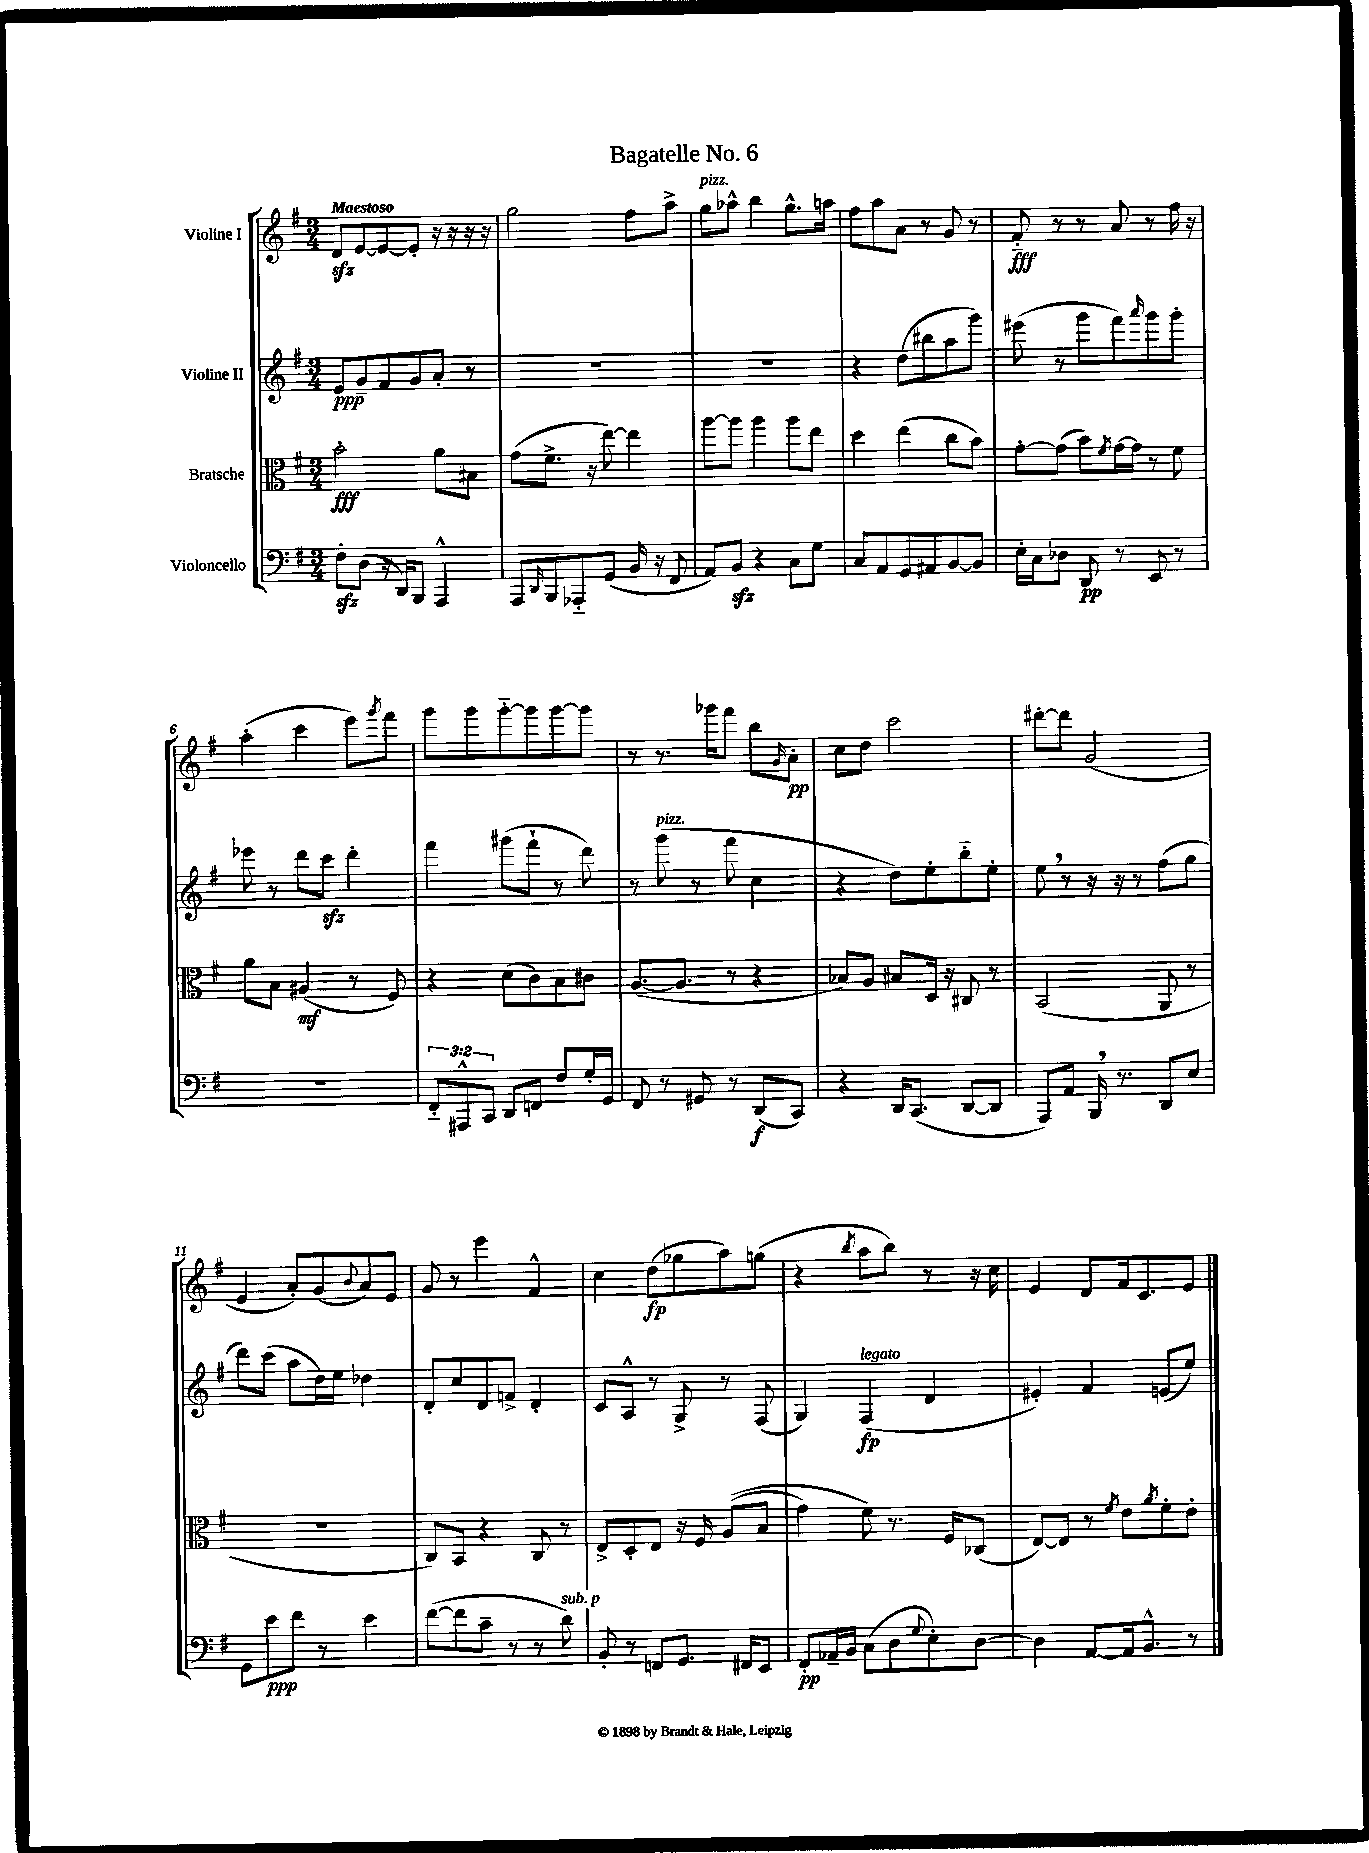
\header { title = "Bagatelle No. 6" }
<<
\new StaffGroup <<
\new Staff = "s0" \with { instrumentName = "Violine I" } {
    \clef treble \key g \major \numericTimeSignature \time 3/4 \tempo "Maestoso"
    d'8\sfz e'8~ e'8~ e'8-. r16 r16 r16 r16 |
    g''2 fis''8 a''8-> |
    g''8^\markup { \italic "pizz." } aes''8-^ b''4 g''8.-^ a''16 |
    fis''8 a''8 a'8 r8 g'8 r8 |
    fis'8-_\fff r8 r8 a'8 r8 fis''16 r16 |
    a''4-.( c'''4 e'''8) \acciaccatura { g'''8 } fis'''8 |
    g'''8 g'''8 g'''8~-_ g'''8 g'''8~ g'''8 |
    r8 r8. ges'''16 fis'''8 b''8 \grace { g'16 } a'8-.\pp |
    c''8 d''8 c'''2 |
    dis'''8~-. dis'''8 g'2( |
    e'4 a'8-.) g'8( \appoggiatura { b'8 } a'8) e'8 |
    g'8 r8 e'''4 fis'4-^ |
    c''4 d''8\fp( ges''8 a''8) g''8( |
    r4 \acciaccatura { b''8 } a''8 b''8) r8 r16 c''16 |
    e'4 d'8 fis'16 c'8. e'8 \bar "|." |
}
\new Staff = "s1" \with { instrumentName = "Violine II" } {
    \clef treble \key g \major \numericTimeSignature \time 3/4
    e'8\ppp g'8-- fis'8 g'8 a'8-. r8 |
    R2. |
    R2. |
    r4 d''8( bis''8 a''8 g'''8) |
    eis'''8( r8 g'''8 fis'''8) \grace { a'''16 } g'''8 g'''8-. |
    ees'''8 r8 d'''8 c'''8\sfz d'''4-. |
    fis'''4 gis'''8( fis'''8-! r8 d'''8) |
    r8 g'''8^\markup { \italic "pizz." }( r8 fis'''8 c''4 |
    r4 d''8) e''8-. b''8-_ e''8-. |
    e''8 \breathe r8 r16 r16 r8 fis''8( g''8 |
    d'''8) c'''8( a''8 d''16) e''16 des''4 |
    d'8-. c''8 d'8 f'8-> d'4-. |
    c'8 a8-^ r8 g8-> r8 fis8( |
    g4) fis4\fp^\markup { \italic "legato" }( d'4 |
    eis'4-.) fis'4 e'8( e''8) \bar "|." |
}
\new Staff = "s2" \with { instrumentName = "Bratsche" } {
    \clef alto \key g \major \numericTimeSignature \time 3/4
    b'2-.\fff a'8 bis8 |
    g'8( fis'8.-> r16 e''8~) e''4 |
    a''8~ a''8 a''4 a''8 e''8 |
    d''4 e''4( c''8 b'8) |
    g'8~-. g'8( b'8) \acciaccatura { fis'8 } g'16~ g'16 r8 fis'8 |
    a'8 b8 ais4\mf( r8 fis8) |
    r4 d'8( c'8) b8 cis'8 |
    a8.~( a8. r8 r4 |
    bes8) a8 bis8 d16 r16 cis8 r8 |
    b,2( a,8 r8 |
    R2. |
    c8) b,8 r4 c8 r8 |
    e8-> d8-. e8 r16 fis16 a8(\( b8 |
    g'4) fis'8\) r8. fis16 ces8( |
    e8~) e8 r8 \acciaccatura { fis'8 } e'8 \acciaccatura { a'8 } fis'8-. e'8-. \bar "|." |
}
\new Staff = "s3" \with { instrumentName = "Violoncello" } {
    \clef bass \key g \major \numericTimeSignature \time 3/4 \override Staff.TupletNumber.text = #tuplet-number::calc-fraction-text
    fis8-.\sfz d8( r16 d,16) b,,8 a,,4-^ |
    a,,8 \grace { d,16 } b,,8 aes,,8-_ g,8( b,16 r16 fis,8 |
    a,8) b,8\sfz r4 c8 g8 |
    c8 a,8 g,8 ais,8 b,8~ b,8 |
    e16-. c16 des8 d,8\pp r8 e,8 r8 |
    R2. |
    \tuplet 3/2 { fis,8-_ ais,,8-^ c,8 } d,8 f,8 fis8 g16-. g,16 |
    fis,8 r8 gis,8 r8 d,8\f( c,8) |
    r4 d,16 c,8.( d,8~ d,8 |
    a,,8) a,8 b,,16 \breathe r8. d,8 e8 |
    g,8 e'8\ppp fis'8 r8 e'4 |
    fis'8~( fis'8 c'8-- r8 r8 d'8^\markup { \italic "sub. p" }) |
    b,8-. r8 f,8 g,8. fis,16 e,8 |
    fis,8-.\pp aes,16-- b,16 c8( d8 \appoggiatura { g8 } e8-.) d8~ |
    d4 a,8~ a,16 b,8.-^ r8 \bar "|." |
}
>>
>>
